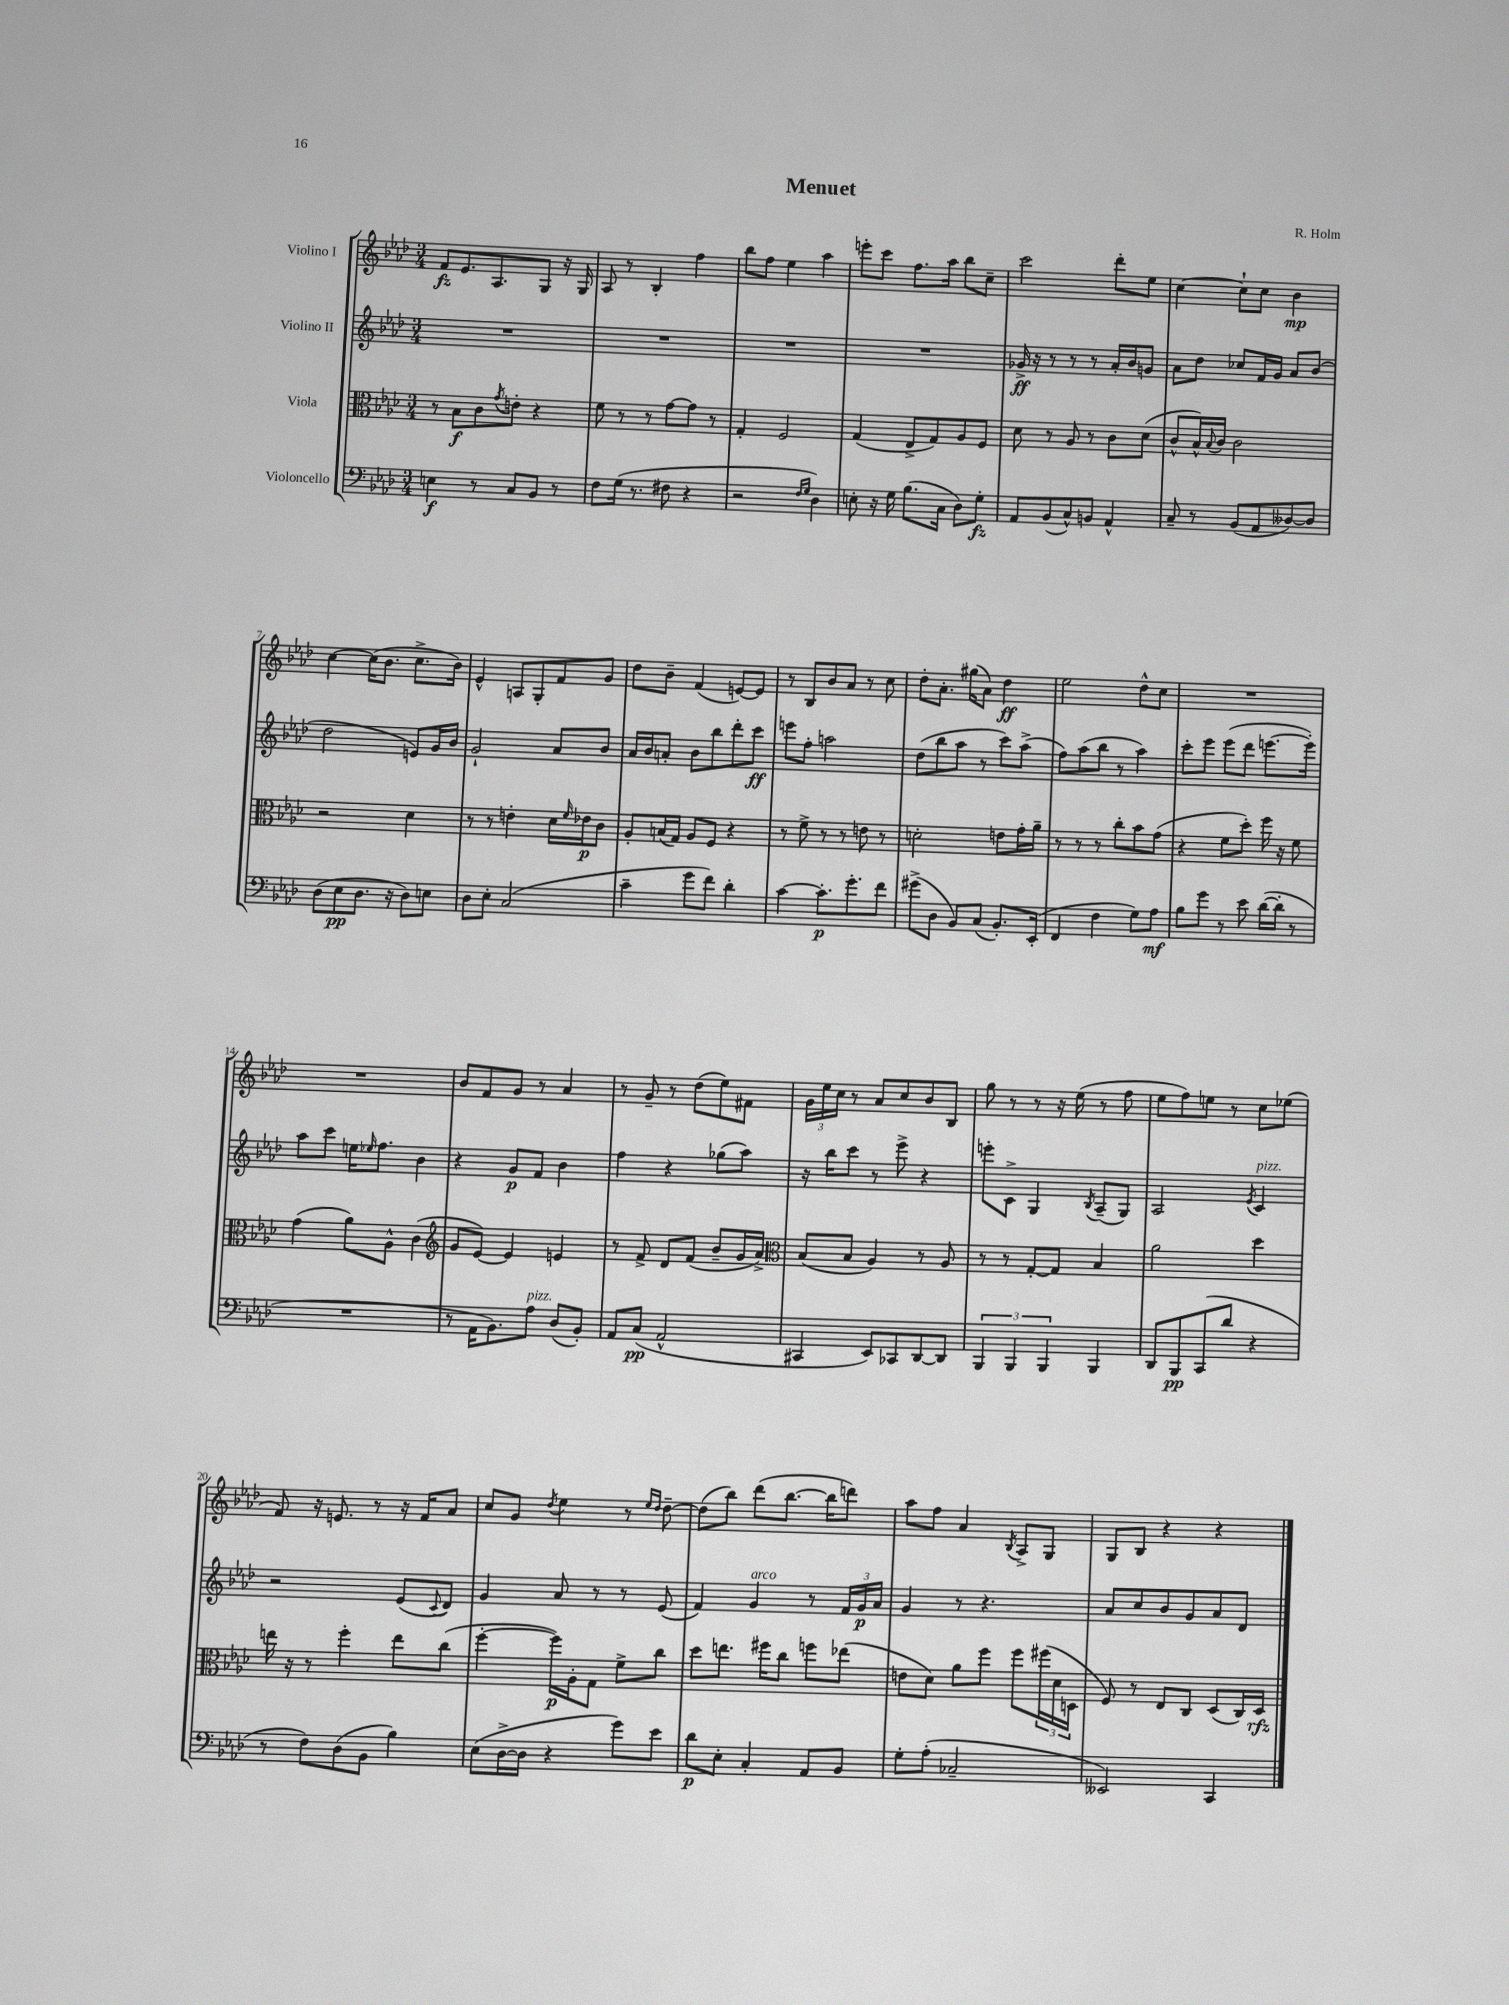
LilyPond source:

\header { title = "Menuet" composer = "R. Holm" }
<<
\new StaffGroup <<
\new Staff = "s0" \with { instrumentName = "Violino I" } {
    \clef treble \key aes \major \numericTimeSignature \time 3/4
    f'8\fz ees'8. aes8. g8 r16 g16 |
    aes8 r8 bes4-. f''4 |
    bes''8 f''8 ees''4 aes''4 |
    e'''8-. c'''8 f''8. aes''16 bes''8 c''8-- |
    c'''2 des'''8-. ees''8 |
    c''4~ c''8-! c''8 bes'4\mp |
    c''4~ c''16( bes'8. c''8.-> bes'16) |
    ees'4-^ a8 g8-. f'8 g'8 |
    des''8 bes'8-- f'4( e'8~) e'8 |
    r8 bes8 bes'8 aes'8 r8 c''8 |
    des''8-. aes'8.-. gis''16( aes'8) des''4\ff |
    ees''2 des''8-^ c''8 |
    R2. |
    R2. |
    bes'8 f'8 g'8 r8 aes'4 |
    r8 g'8-- r8 des''8( ees''8) fis'8 |
    \tuplet 3/2 { g'16 ees''16 c''16 } r8 aes'8 c''8 bes'8 bes8 |
    g''8 r8 r8 r16 ees''16( r8 f''8 |
    ees''8 f''8) e''8 r8 c''8 ees''8( |
    f'8) r16 e'8. r8 r16 f'16 aes'8 |
    c''8 g'8 \acciaccatura { des''8 } ees''4 r8 \grace { ees''16 des''16 } des''8~-- |
    des''8( bes''8) des'''8( bes''8.~ bes''16 d'''8) |
    aes''8 f''8 aes'4 \acciaccatura { bes8 } aes8-> g8 |
    g8 bes8 r4 r4 \bar "|." |
}
\new Staff = "s1" \with { instrumentName = "Violino II" } {
    \clef treble \key aes \major \numericTimeSignature \time 3/4
    R2. |
    R2. |
    R2. |
    R2. |
    ges'16->\ff r16 r8 r8 r8 aes'16-. bes'16 g'8 |
    aes'8 des''8 ces''8 f'16 g'16 aes'8 bes'8( |
    des''2 e'8) g'16 bes'16 |
    g'2-! aes'8 bes'8 |
    aes'16 bes'16 a'8-. bes'8 bes''8 des'''8-. c'''8\ff |
    e'''8 f''8-. a''2 |
    des''8( bes''8 aes''8 r8 c'''8) aes''8->( |
    f''8) aes''8( bes''8 r8 aes''4) |
    c'''8-. ees'''8 ees'''8( des'''8 e'''8.~ e'''16-.) |
    aes''8 c'''8 e''16 \grace { ees''16 } f''8. bes'4 |
    r4 g'8\p f'8 bes'4 |
    f''4 r4 ges''8( aes''8) |
    r16 bes''16 c'''8 r8 ees'''8-> r4 |
    e'''8-. c'8-> g4 \acciaccatura { bes8 } aes8--( g8) |
    aes2 \acciaccatura { ees'8 } c'4^\markup { \italic "pizz." } |
    r2 ees'8( \appoggiatura { c'8 } des'8) |
    g'4 aes'8 r8 r8 ees'8( |
    f'4) g'4^\markup { \italic "arco" } r8 \tuplet 3/2 { f'16 g'16\p aes'16 } |
    g'4 r8 r4. |
    aes'8 c''8 bes'8 g'8 aes'8 des'8 \bar "|." |
}
\new Staff = "s2" \with { instrumentName = "Viola" } {
    \clef alto \key aes \major \numericTimeSignature \time 3/4
    r8 bes8\f c'8 \acciaccatura { g'8 } e'8-. r4 |
    f'8 r8 r8 g'8~ g'8 r8 |
    g4-. f2 |
    g4( ees8-> g8) aes8 f8 |
    des'8 r8 aes8 r8 c'8 des'8( |
    c'8-^ bes16-^) \appoggiatura { bes8 } c'16 c'2 |
    r2 des'4 |
    r8 r8 e'4-. des'16 \grace { f'16 } ees'16\p c'8 |
    aes8-. b16( g16) aes8 f8 r4 |
    r8 f'8-> r8 r8 e'8 r8 |
    d'2-. e'8 g'16-. aes'16-- |
    r8 r8 r8 c''8-. bes'8 g'8( |
    r4 f'8 des''8-.) f''16 r16 f'8 |
    g'4( aes'8) aes8-^ c'4( |
    \clef treble g'8 ees'8~) ees'4 e'4 |
    r8 f'8-> des'8 f'8( bes'8-- g'16 aes'16->) |
    \clef alto bes8( bes8 aes4) r8 aes8 |
    r8 r8 g8~-. g8 bes4 |
    aes'2 des''4 |
    e''16 r16 r8 f''4-. e''8 c''8( |
    f''4~-. f''16\p) aes16-. g8 f'8-> c''8 |
    des''8 e''8. fis''16 c''8 f''8 ees''8( |
    e'8 des'8) aes'8 f''8 f''8 \tuplet 3/2 { fis''16( des'16 d16 } |
    f8) r8 ees8 c8 des8( c16) des16\rfz \bar "|." |
}
\new Staff = "s3" \with { instrumentName = "Violoncello" } {
    \clef bass \key aes \major \numericTimeSignature \time 3/4
    e4\f r8 c8 bes,8 r8 |
    f8 g16( r8. fis8 r4 |
    r2 \grace { f16 g16 } des4) |
    e8-. r16 g16 bes8.( c16 des8) g8-.\fz |
    aes,8 bes,8( c8-^) b,8 aes,4-^ |
    c8-- r8 bes,8( aes,8 deses8~) deses8 |
    des8( ees8\pp des8. r16 des8) e8 |
    des8 ees8-. c2( |
    c'4-- g'8 f'8) des'4-. |
    c'4~ c'8.-.\p g'8.-. f'8 |
    gis'8->( des8 bes,8) c8( bes,8.-.) ees,16-.( |
    f,4 f4 g8) aes8\mf |
    bes8 g'8 r8 ees'8 des'16~( des'16-. r8 |
    R2. |
    r8 aes,16 bes,8.) aes8^\markup { \italic "pizz." } des8( bes,8-.) |
    aes,8 c8\pp( aes,2-^ |
    cis,4 ees,8) ces,8 des,8~ des,8 |
    \tuplet 3/2 { bes,,4 bes,,4 bes,,4 } bes,,4 |
    des,8 bes,,8\pp c,8( des'8 r4 |
    r8 f8) des8( bes,8 bes4) |
    ees8( des16~-> des16 r4 g'8) ees'8 |
    des'8\p ees8-. c4-. aes,8 bes,8 |
    g8-. aes8-.( ces2-- |
    eeses,2) c,4 \bar "|." |
}
>>
>>
